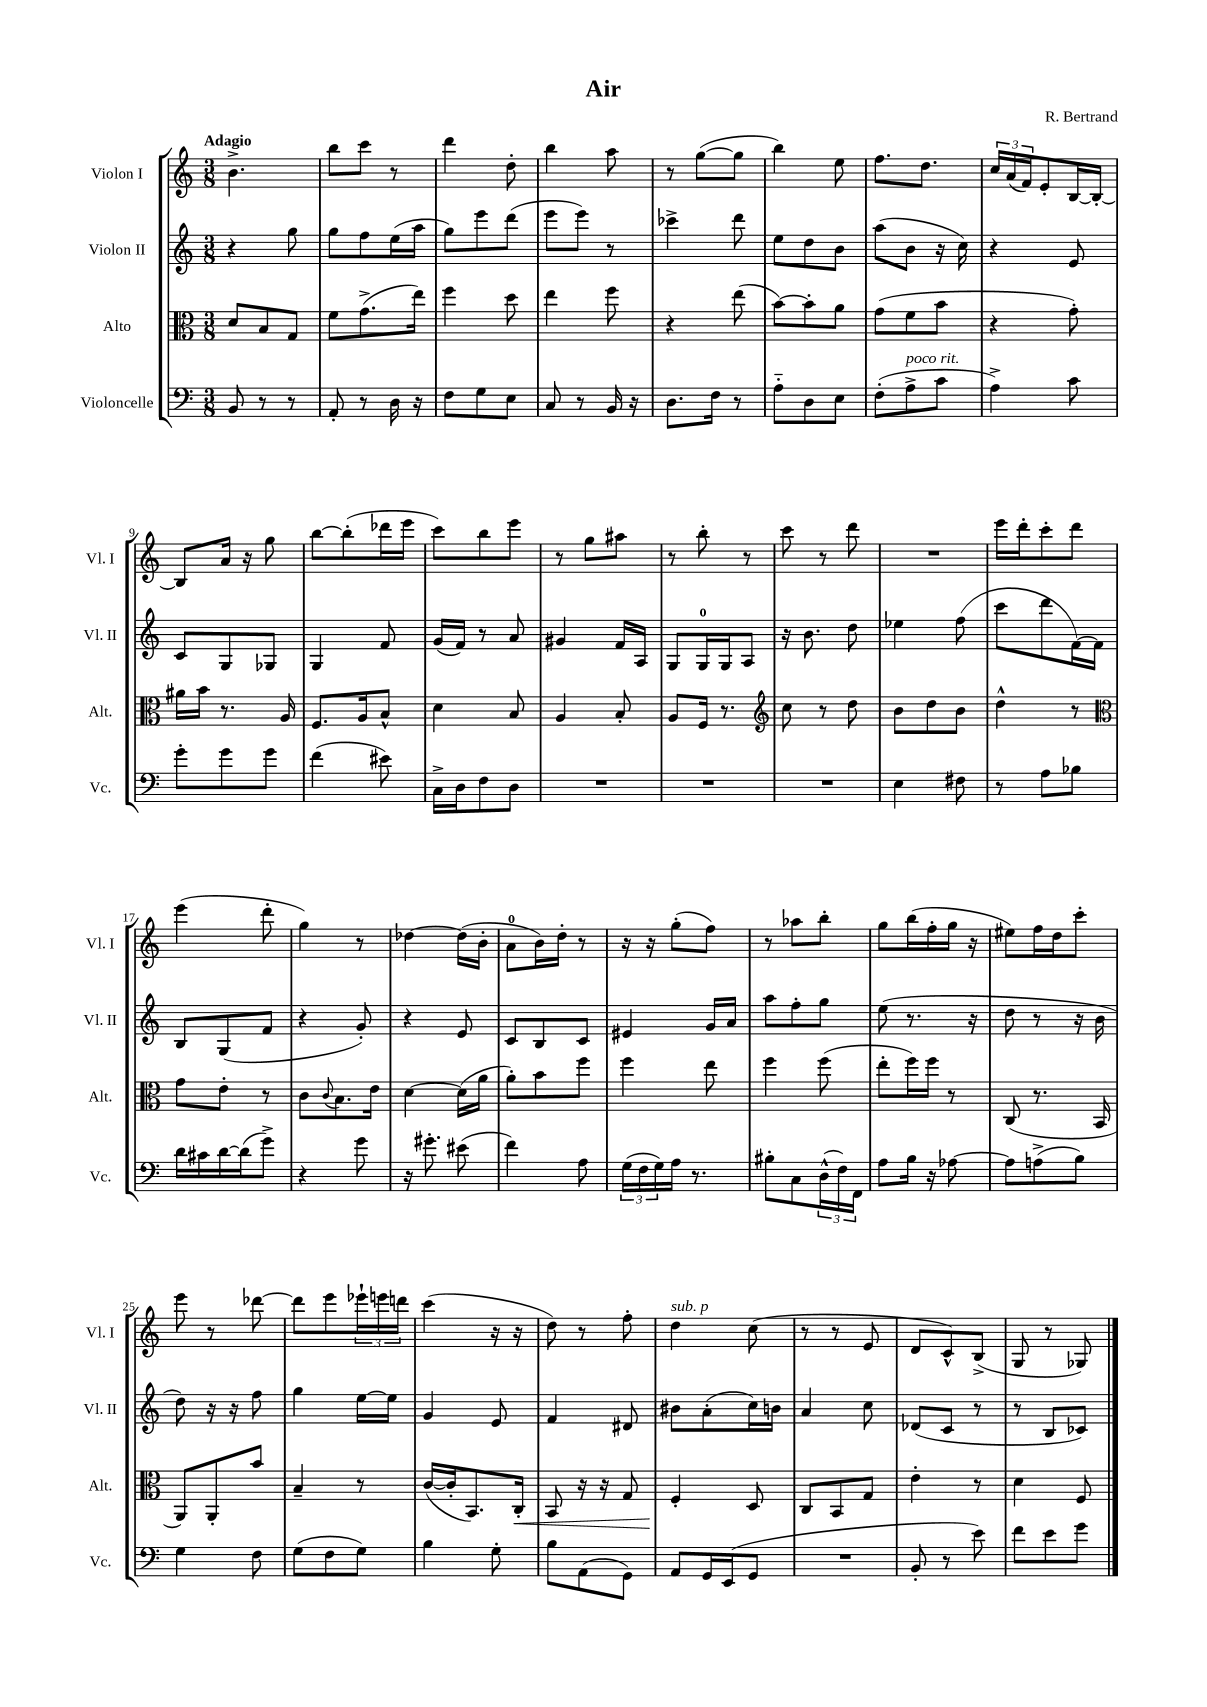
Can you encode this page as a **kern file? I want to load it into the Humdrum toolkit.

**kern	**kern	**kern	**kern
*staff4	*staff3	*staff2	*staff1
*clefF4	*clefC3	*clefG2	*clefG2
*k[]	*k[]	*k[]	*k[]
*M3/8	*M3/8	*M3/8	*M3/8
8BB/	8d/L	4r	4.b^\
8r	8B/	.	.
8r	8G/J	8gg\	.
=	=	=	=
8AA'/	8f\L	8gg\L	8bb\L
8r	(8.g^\	8ff\	8ccc\J
16D\	.	(16ee\L	8r
16r	16ee\Jk)	16aa\JJ	.
=	=	=	=
8F\L	4ff\	8gg\L)	4ddd\
8G\	.	8eee\	.
8E\J	8dd\	(8ddd\J	8dd'\
=	=	=	=
8C/	4ee\	8eee\L	4bb\
8r	.	8eee\J)	.
16BB/	8ff\	8r	8aa\
16r	.	.	.
=	=	=	=
8.D\L	4r	4ccc-^\	8r
.	.	.	([8gg\L
16F\Jk	.	.	.
8r	(8ee\	8ddd\	8gg\]J
=	=	=	=
8A'~\L	[8b\L)	8ee\L	4bb\)
8D\	8b'\]	8dd\	.
8E\J	8a\J	8b\J	8ee\
=	=	=	=
(8F'\L	(8g\L	(8aa\L	8.ff\L
8A^\	8f\	8b\J	.
.	.	.	8.dd\J
8c\J	8b\J	16r	.
.	.	16cc\)	.
=	=	=	=
4A^\)	4r	4r	24cc/LL
.	.	.	(24a/
.	.	.	24f/J)
.	.	.	8e'/
8c\	8g'\)	8e/	[16B/L
.	.	.	16B'/_JJ
=	=	=	=
8g'\L	16a#\LL	8c/L	8B/]L
.	16b\JJ	.	.
8g\	8.r	8G/	16a/Jk
.	.	.	16r
8g\J	.	8G-/J	8gg\
.	16A/	.	.
=	=	=	=
(4f\	8.F/L	4G/	[8bb\L
.	.	.	(8bb'\]
.	16A/k	.	.
8e#\)	8B^^/J	8f/	16ddd-\L
.	.	.	16eee\JJ
=	=	=	=
16C^\LL	4d\	(16g/LL	8ccc\L)
16D\J	.	16f/JJ)	.
8F\	.	8r	8bb\
8D\J	8B/	8a/	8eee\J
=	=	=	=
4.r	4A/	4g#/	8r
.	.	.	8gg\L
.	8B'/	16f/LL	8aa#\J
.	.	16A/JJ	.
=	=	=	=
4.r	8A/L	8G/L	8r
.	16F/Jk	16G/L	8bb'\
.	8.r	16G/J	.
.	.	8A/J	8r
=	=	=	=
*	*clefG2	*	*
4.r	8cc\	16r	8ccc\
.	.	8.b\	.
.	8r	.	8r
.	8dd\	8dd\	8ddd\
=	=	=	=
4E\	8b\L	4ee-\	4.r
.	8dd\	.	.
8F#\	8b\J	(8ff\	.
=	=	=	=
8r	4dd^^\	8ccc\L	16eee\LL
.	.	.	16ddd'\J
8A\L	.	8ddd\	8ccc'\
8B-\J	8r	[16f\L)	8ddd\J
.	.	16f\]JJ	.
=	=	=	=
*	*clefC3	*	*
16d\LL	8g\L	8B/L	(4eee\
16c#\	.	.	.
[16d\	8e'\J	(8G/	.
(16d\]J	.	.	.
8g^\J)	8r	8f/J	8ddd'\
=	=	=	=
4r	8c\L	4r	4gg\)
.	8qqc/	.	.
.	8.B\	.	.
8g\	.	8g'/)	8r
.	16e\Jk	.	.
=	=	=	=
16r	[4d\	4r	[4dd-\
8.g#'\	.	.	.
(8e#\	(16d\]LL	8e/	(16dd-\]LL
.	16a\JJ	.	16b'\JJ
=	=	=	=
4f\)	8a'\L)	8c/L	8a\L
.	8b\	8B/	16b\L)
.	.	.	16dd'\JJ
8A\	8ff\J	8c/J	8r
=	=	=	=
(24G\LL	4ff\	4e#/	16r
24F\	.	.	.
.	.	.	16r
24G\)	.	.	.
16A\JJ	.	.	(8gg'\L
8.r	.	.	.
.	8ee\	16g/LL	8ff\J)
.	.	16a/JJ	.
=	=	=	=
8B#'\L	4ff\	8aa\L	8r
8C\	.	8ff'\	8aa-\L
(24D^^\L	(8ff\	8gg\J	8bb'\J
24F\)	.	.	.
24FF\JJ	.	.	.
=	=	=	=
8A\L	8ee'\L	(8ee\	8gg\L
16B\Jk	16ff\L)	8.r	(16bb\L
16r	16ff\JJ	.	16ff'\
[8A-\	8r	.	16gg\JJ
.	.	16r	16r
=	=	=	=
8A-\]L	(8C/	8dd\	8ee#\L)
(8A^\	8.r	8r	16ff\L
.	.	.	16dd\J
8B\J)	.	16r	8ccc'\J
.	16BB/	16b\	.
=	=	=	=
4G\	8AA/L)	8dd\)	8eee\
.	8AA'/	16r	8r
.	.	16r	.
8F\	8b/J	8ff\	[8ddd-\
=	=	=	=
(8G\L	4B~/	4gg\	8ddd-\]L
8F\	.	.	8eee\
8G\J)	8r	[16ee\LL	24eee-`\L
.	.	.	24eee\
.	.	16ee\]JJ	.
.	.	.	24ddd\JJ
=	=	=	=
4B\	([16c/LL	4g/	(4ccc\
.	16c'/]J	.	.
.	8.BB/)	.	.
8G'\	.	8e/	16r
.	16C'/Jk	.	16r
=	=	=	=
8B\L	8BB/	4f/	8dd\)
(8AA\	16r	.	8r
.	16r	.	.
8GG\J)	8G/	8d#/	8ff'\
=	=	=	=
8AA/L	4F'/	8b#\L	4dd\
16GG/L	.	(8a'\	.
(16EE/J	.	.	.
8GG/J	8D/	16cc\L)	(8cc\
.	.	16b\JJ	.
=	=	=	=
4.r	8C/L	4a/	8r
.	8BB/	.	8r
.	8G/J	8cc\	8e/
=	=	=	=
8BB'/	4e'\	(8d-/L	8d/L
8r	.	8c/J	8c^^/)
8e\)	8r	8r	(8B^/J
=	=	=	=
8f\L	4d\	8r	8G/
8e\	.	8B/L	8r
8g\J	8F/	8c-/J)	8G-/)
==	==	==	==
*-	*-	*-	*-
